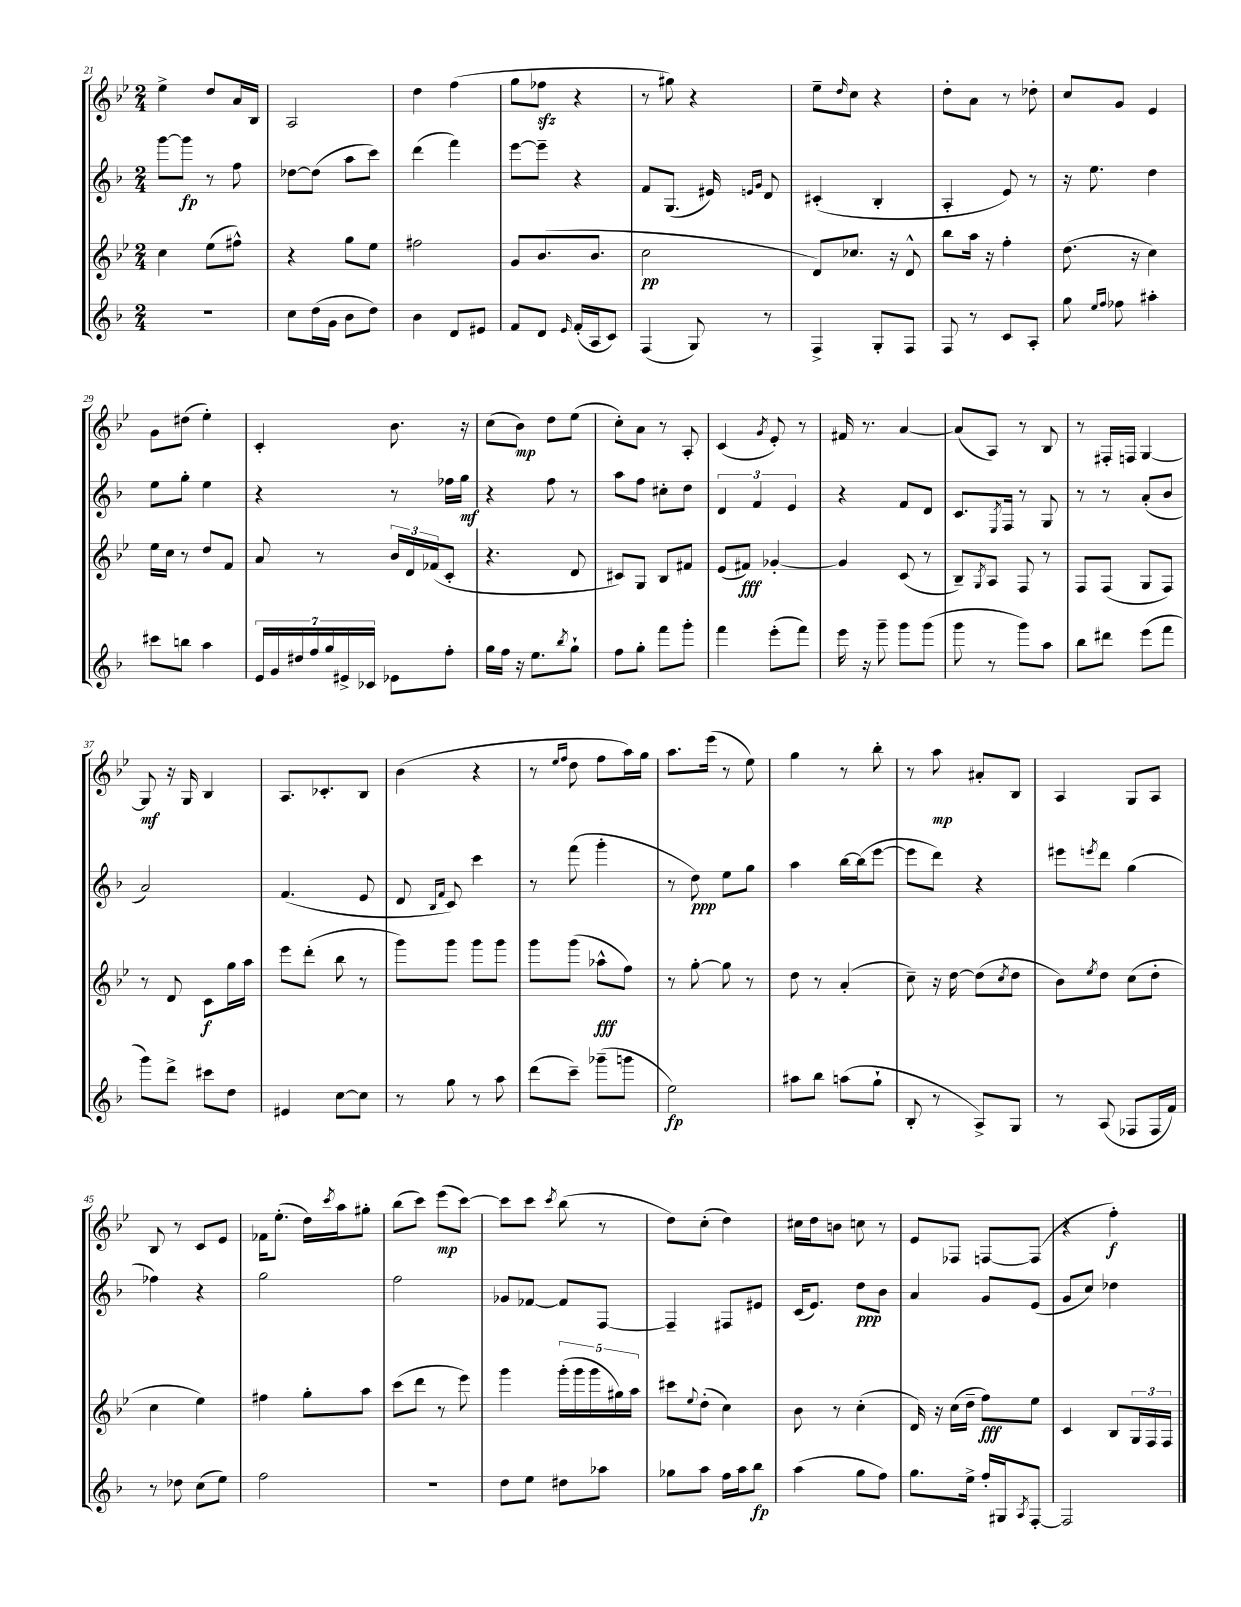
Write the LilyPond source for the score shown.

<<
\new StaffGroup <<
\new Staff = "s0" {
    \clef treble \key bes \major \numericTimeSignature \time 2/4
    ees''4-> d''8 a'16 bes16 |
    a2 |
    d''4 f''4( |
    g''8 fes''8\sfz r4 |
    r8 gis''8) r4 |
    ees''8-- \grace { d''16 } c''8 r4 |
    d''8-. a'8 r8 des''8-. |
    c''8 g'8 ees'4 |
    g'8 dis''8( ees''4-.) |
    c'4-. bes'8. r16 |
    c''8( bes'8\mp) d''8 ees''8( |
    c''8-.) a'8 r8 a8-. |
    c'4( \acciaccatura { g'8 } ees'8-.) r8 |
    fis'16 r8. a'4~ |
    a'8( a8) r8 bes8 |
    r8 fis16-. f16 g4~ |
    g8\mf r16 g16 bes4 |
    a8. ces'8.-. bes8 |
    bes'4( r4 |
    r8 \grace { ees''16 f''16 } d''8 f''8 a''16) g''16 |
    a''8. ees'''16( r8 ees''8) |
    g''4 r8 bes''8-. |
    r8 a''8\mp ais'8-. bes8 |
    a4 g8 a8 |
    bes8 r8 c'8 ees'8 |
    fes'16 ees''8.-.( d''16) \acciaccatura { c'''8 } a''16 gis''8-. |
    bes''8( c'''8) ees'''8\mp( c'''8~) |
    c'''8 c'''8 \acciaccatura { c'''8 } bes''8( r8 |
    d''8) c''8-.( d''4) |
    cis''16 d''16 b'8 c''8 r8 |
    ees'8 fes8 f8~ f8( |
    r4 f''4-.\f) \bar "|." |
}
\new Staff = "s1" {
    \clef treble \key f \major \numericTimeSignature \time 2/4
    g'''8~ g'''8\fp r8 f''8 |
    des''8~ des''8( a''8 c'''8) |
    d'''4( f'''4) |
    e'''8~ e'''8-- r4 |
    f'8 g8.( eis'16) \grace { e'16 g'16 } d'8 |
    cis'4-.( bes4-. |
    a4-. e'8) r8 |
    r16 e''8. d''4 |
    e''8 g''8-. e''4 |
    r4 r8 fes''16 g''16\mf |
    r4 f''8 r8 |
    a''8 f''8 cis''8-. d''8 |
    \tuplet 3/2 { d'4 f'4 e'4 } |
    r4 f'8 d'8 |
    c'8. \acciaccatura { e8 } f16 r8 g8 |
    r8 r8 a'8-.( bes'8 |
    a'2) |
    f'4.( e'8 |
    d'8 \grace { bes16 f'16 } c'8) c'''4 |
    r8 f'''8( g'''4-. |
    r8 d''8\ppp) e''8 g''8 |
    a''4 bes''16~ bes''16( e'''8~ |
    e'''8 d'''8) r4 |
    eis'''8 \acciaccatura { e'''8 } d'''8 g''4( |
    fes''4) r4 |
    g''2 |
    f''2 |
    ges'8 fes'8~ fes'8 f8~ |
    f4-- fis8 eis'8 |
    c'16( e'8.) d''8\ppp bes'8 |
    a'4 g'8 e'8( |
    g'8 c''8) des''4 \bar "|." |
}
\new Staff = "s2" {
    \clef treble \key bes \major \numericTimeSignature \time 2/4
    c''4 ees''8( fis''8-^) |
    r4 g''8 ees''8 |
    fis''2 |
    g'8 bes'8.( bes'8. |
    c''2\pp |
    d'8) ces''8. r16 d'8-^ |
    bes''8 a''16 r16 f''4-. |
    d''8.( r16 c''4) |
    ees''16 c''16 r8 d''8 f'8 |
    a'8 r8 \tuplet 3/2 { bes'16 d'16 fes'16( } c'8-. |
    r4. d'8 |
    cis'8) g8 bes8 fis'8 |
    ees'8( fis'8\fff) ges'4~-. |
    ges'4 c'8( r8 |
    bes8--) \acciaccatura { g8 } a8 f8 r8 |
    f8 f8( g8 f8) |
    r8 d'8 c'8\f g''16 a''16 |
    ees'''8 d'''8-.( bes''8 r8 |
    g'''8) g'''8 g'''8 g'''8 |
    g'''8 g'''8( aes''8-^\fff f''8) |
    r8 g''8~-. g''8 r8 |
    d''8 r8 a'4-.( |
    c''8--) r16 d''16~ d''8( \acciaccatura { c''8 } d''8 |
    bes'8) \acciaccatura { ees''8 } d''8 c''8( d''8-. |
    c''4 ees''4) |
    fis''4 g''8-. a''8 |
    c'''8( d'''8 r8 ees'''8) |
    g'''4 \tuplet 5/4 { g'''16-.( g'''16 g'''16 gis''16) a''16 } |
    cis'''8 \appoggiatura { ees''8 } d''8-.( c''4) |
    bes'8 r8 c''4-.( |
    d'16) r16 c''16( d''16-- f''8\fff) ees''8 |
    c'4 bes8 \tuplet 3/2 { g16 f16 f16 } \bar "|." |
}
\new Staff = "s3" {
    \clef treble \key f \major \numericTimeSignature \time 2/4
    R2 |
    c''8 d''16( g'16 bes'8 d''8) |
    bes'4 d'8 eis'8 |
    f'8 d'8 \grace { e'16 } f'16-.( a16 c'8) |
    f4( g8) r8 |
    f4-> g8-. f8 |
    f8 r8 c'8 a8-. |
    g''8 \grace { e''16 f''16 } fes''8 ais''4-. |
    cis'''8 b''8 a''4 |
    \tuplet 7/4 { e'16 g'16 dis''16 f''16 g''16 eis'16-> ces'16 } ees'8 f''8-. |
    g''16 f''16 r16 e''8. \acciaccatura { bes''8 } g''8-! |
    f''8 g''8-. f'''8 g'''8-. |
    f'''4 e'''8-.( f'''8) |
    e'''16 r16 g'''8-- g'''8 g'''8( |
    g'''8 r8 g'''8) a''8 |
    bes''8 dis'''8 e'''8( f'''8 |
    g'''8) d'''8-> cis'''8 d''8 |
    eis'4 c''8~ c''8 |
    r8 g''8 r8 a''8 |
    d'''8( c'''8--) ges'''8--( g'''8 |
    e''2\fp) |
    ais''8 bes''8 a''8( g''8-! |
    bes8-. r8 a8->) g8 |
    r8 a8( fes8 fes16 f'16) |
    r8 des''8 c''8( e''8) |
    f''2 |
    r2 |
    d''8 e''8 dis''8 aes''8 |
    ges''8 a''8 f''16 a''16 bes''8\fp |
    a''4( g''8 f''8) |
    g''8. e''16-> f''16-. gis16 \acciaccatura { a8 } f8~-. |
    f2 \bar "|." |
}
>>
>>
\layout { \context { \Score currentBarNumber = #21 } }
